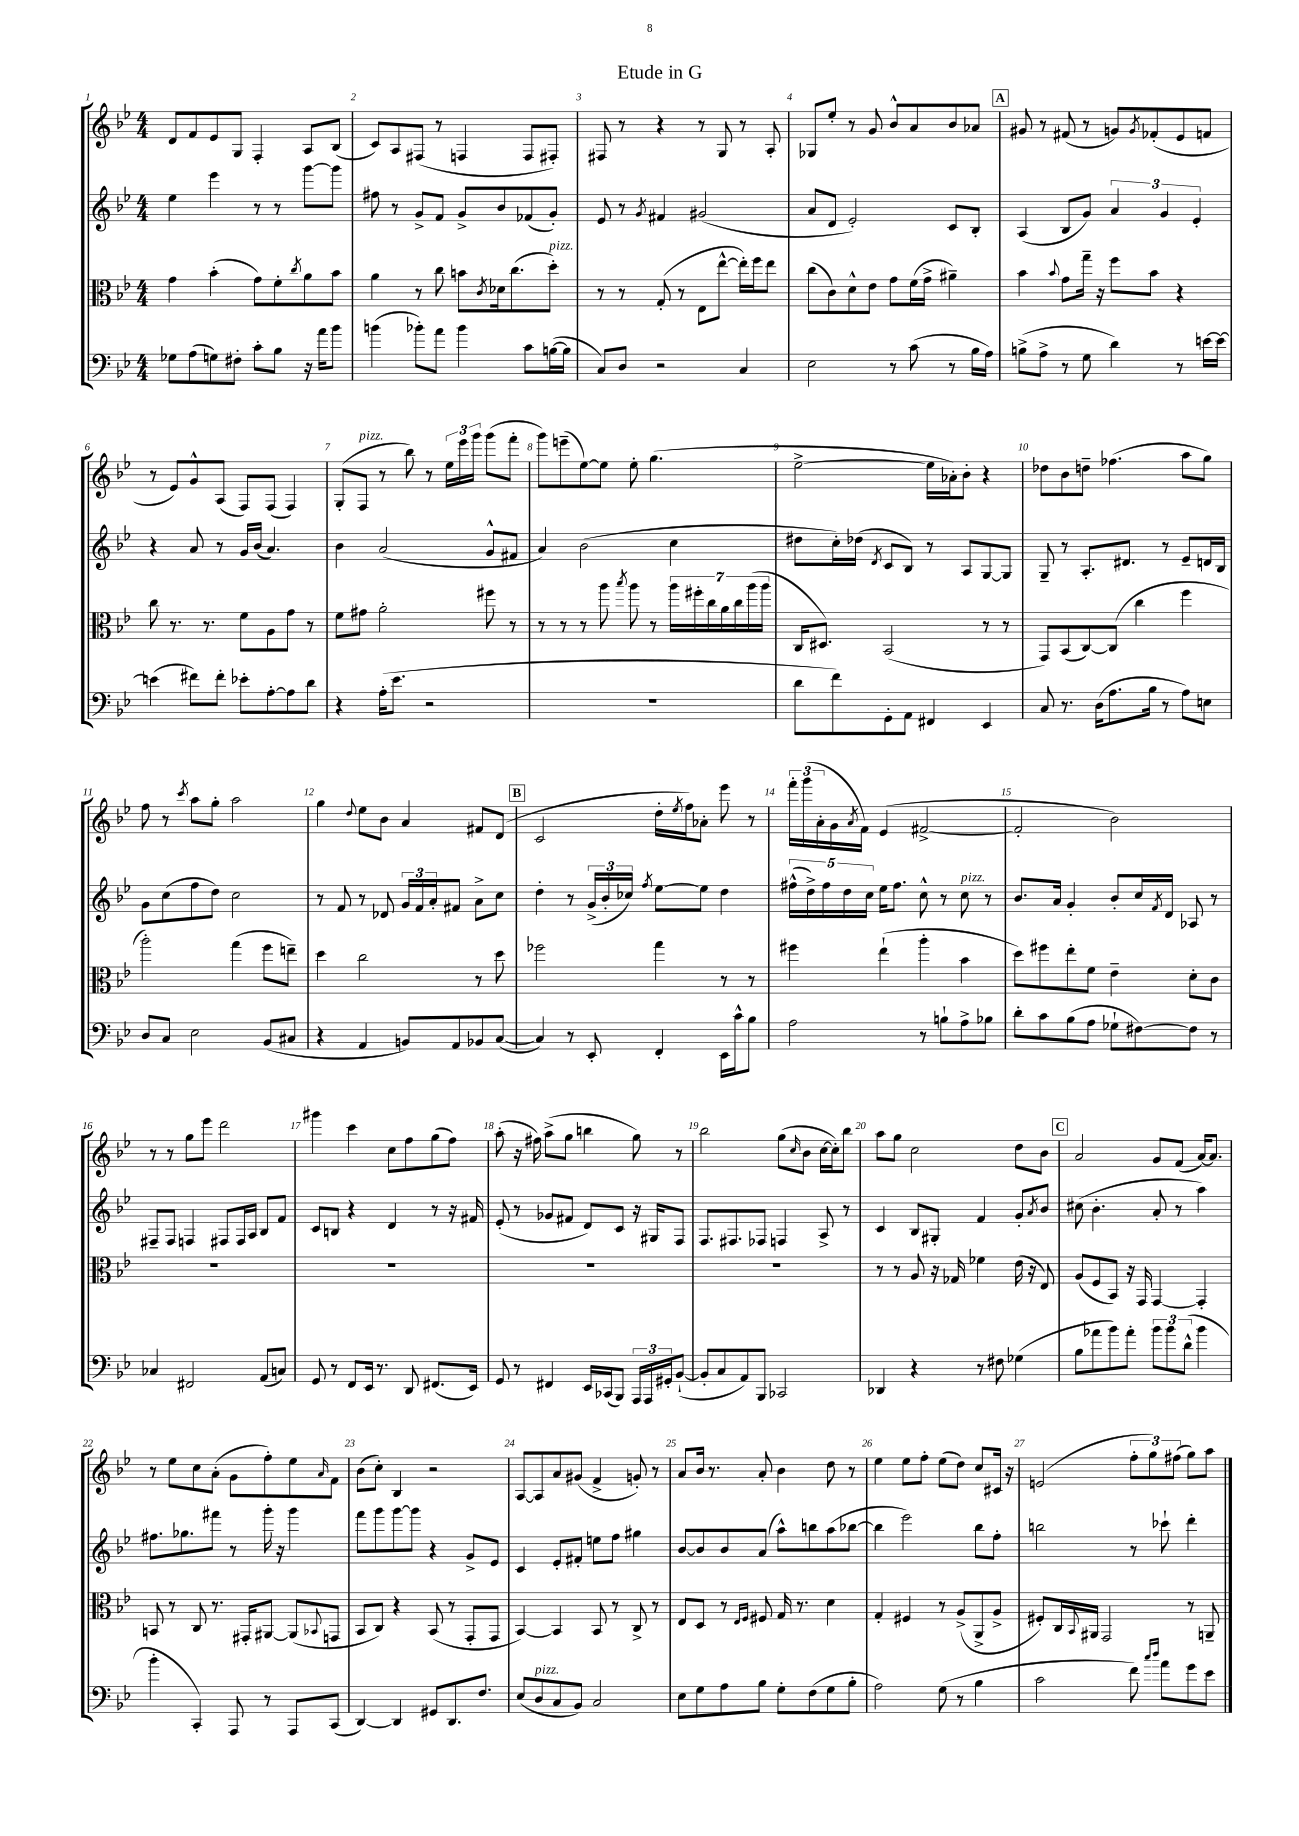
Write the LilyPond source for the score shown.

\header { title = "Etude in G" }
<<
\new StaffGroup <<
\new Staff = "s0" {
    \clef treble \key bes \major \numericTimeSignature \time 4/4
    d'8 f'8 ees'8 g8 f4-. a8 bes8( |
    c'8) a8 fis8( r8 f4 f8 fis8-.) |
    fis8 r8 r4 r8 g8 r8 a8-. |
    ges8 ees''8-. r8 g'8 bes'8-^ a'8 bes'8 aes'8 |
    \mark \markup { \box "A" } gis'8 r8 fis'8( r8 g'8) \acciaccatura { g'8 } fes'8-.( ees'8 f'8 |
    r8 ees'8) g'8-^ a8( f8) f8( f4) |
    g8-.( f8^\markup { \italic "pizz." } r8 bes''8) r8 \tuplet 3/2 { ees''16 ees'''16 g'''16 } g'''8( f'''8-. |
    g'''8) e'''8--( ees''8~) ees''8 ees''8-. g''4.( |
    ees''2~-> ees''16 aes'16-.) bes'8-. r4 |
    des''8 bes'8 d''8-- fes''4.( a''8 g''8) |
    f''8 r8 \acciaccatura { c'''8 } a''8 g''8-. a''2 |
    g''4 \appoggiatura { d''8 } ees''8 bes'8 a'4 fis'8 d'8( |
    \mark \markup { \box "B" } c'2 d''16-. \acciaccatura { ees''8 } f''16) aes'8-. ees'''8 r8 |
    \tuplet 3/2 { f'''16-. g'''16( a'16-. } g'16 \acciaccatura { a'8 } f'16) ees'4( fis'2~-> |
    fis'2-. bes'2) |
    r8 r8 g''8 ees'''8 d'''2 |
    gis'''4 c'''4 c''8 f''8 g''8( f''8) |
    a''8-.( r16 fis''16) a''8->( g''8 b''4 g''8) r8 |
    bes''2 g''8( \grace { c''16 } bes'8 c''16~ c''16-.) bes''8 |
    a''8 g''8 c''2 d''8 bes'8 |
    \mark \markup { \box "C" } a'2 g'8 f'8( a'16~) a'8. |
    r8 ees''8 c''8 a'8-.( g'8 f''8-.) ees''8 \grace { a'16 } f'8 |
    bes'8( c''8-.) bes4 r2 |
    a8~ a8 a'8 gis'8( f'4-> g'8-.) r8 |
    a'8 bes'16 r8. a'8-. bes'4 d''8 r8 |
    ees''4 ees''8 f''8-. ees''8( d''8) c''8 cis'16 r16 |
    e'2( \tuplet 3/2 { f''8-. g''8) fis''8( } g''8) a''8 \bar "|." |
}
\new Staff = "s1" {
    \clef treble \key bes \major \numericTimeSignature \time 4/4
    ees''4 ees'''4 r8 r8 g'''8~ g'''8 |
    fis''8 r8 g'8-> f'8 g'8-> bes'8 fes'8( g'8-.) |
    ees'8 r8 \acciaccatura { g'8 } fis'4 gis'2( |
    a'8 d'8 ees'2-.) c'8 bes8-. |
    \mark \markup { \box "A" } a4( bes8 g'8) \tuplet 3/2 { a'4 g'4 ees'4-. } |
    r4 a'8 r8 g'16 bes'16( a'4.) |
    bes'4 a'2( g'8-^ fis'8 |
    a'4) bes'2( c''4 |
    dis''8 c''16-.) des''16( \acciaccatura { d'8 } c'8 bes8) r8 a8 g8~ g8 |
    g8-- r8 a8.-. dis'8. r8 ees'8-- d'16 bes16 |
    g'8 c''8( f''8 d''8) c''2 |
    r8 f'8 r8 des'8 \tuplet 3/2 { g'16 f'16 a'16-. } fis'8 a'8-> c''8 |
    \mark \markup { \box "B" } d''4-. r8 \tuplet 3/2 { g'16->( bes'16-. ces''16) } \acciaccatura { f''8 } ees''8~ ees''8 d''4 |
    \tuplet 5/4 { fis''16-^( d''16->) fis''16 d''16 c''16 } ees''16 fis''8. c''8-^ r8 c''8^\markup { \italic "pizz." } r8 |
    bes'8. a'16 g'4-. bes'8-. c''16 \acciaccatura { f'8 } d'16 aes8 r8 |
    fis8-- fis8 f4 fis8 fis16 a16 bes8 f'8 |
    c'8 b8 r4 d'4 r8 r16 fis'16 |
    ees'8-.( r8 ges'8 fis'8 d'8) c'8 r16 gis16 f8 |
    f8. fis8. fes8 f4 a8-> r8 |
    c'4 bes8 gis8-. f'4 g'8-. \acciaccatura { a'8 } bes'8 |
    \mark \markup { \box "C" } cis''8( bes'4.-. a'8-. r8 a''4) |
    fis''8. ges''8. fis'''8 r8 g'''16-. r16 g'''4 |
    f'''8 g'''8 g'''8~ g'''8 r4 g'8-> ees'8 |
    c'4 ees'8-. fis'8-. e''8 f''8 gis''4 |
    bes'8~ bes'8 bes'8 a'8( a''8-^) b''8 a''8( bes''8~ |
    bes''4 ees'''2) bes''8 f''8-. |
    b''2 r8 ces'''8-! d'''4-. \bar "|." |
}
\new Staff = "s2" {
    \clef alto \key bes \major \numericTimeSignature \time 4/4
    g'4 bes'4-.( g'8) f'8-. \acciaccatura { c''8 } a'8 bes'8 |
    a'4 r8 c''8 b'8 \acciaccatura { c'8 } des'16 c''8.( d''8-.^\markup { \italic "pizz." }) |
    r8 r8 g8-.( r8 ees8 ees''8~-^ ees''16-.) f''16 ees''8 |
    c''8( c'8) d'8-^ ees'8 g'8 f'16( g'16-> ais'4--) |
    \mark \markup { \box "A" } bes'4 \appoggiatura { bes'8 } g'8 g''16-- r16 f''8 bes'8 r4 |
    c''8 r8. r8. f'8 a8 g'8 r8 |
    f'8 gis'8 a'2-. fis''8 r8 |
    r8 r8 r8 a''8 \acciaccatura { bes''8 } a''8 r8 \tuplet 7/4 { a''16 fis''16-. c''16 a'16 c''16 a''16( a''16 } |
    c16 dis8.) bes,2( r8 r8 |
    g,8) bes,8( c8~) c8( c''4 f''4 |
    a''2-.) g''4( f''8 e''8--) |
    d''4 c''2 r8 d''8 |
    \mark \markup { \box "B" } fes''2 g''4 r8 r8 |
    fis''4 ees''4-!( a''4-. bes'4 |
    d''8) fis''8 ees''8-. f'8 ees'4-- d'8-. c'8 |
    R1 |
    R1 |
    R1 |
    R1 |
    r8 r8 a8 r16 ges16 fes'4 ees'16( r16 ees8) |
    \mark \markup { \box "C" } a8( f8 bes,8) r16 g,16 g,4~ g,4-. |
    b,8 r8 c8 r8. gis,16-. ais,8~ ais,8( \appoggiatura { bes,8 } g,8 |
    bes,8 c8) r4 bes,8( r8 g,8-. g,8 |
    bes,4~) bes,4 bes,8 r8 c8-> r8 |
    ees8 d8 r8 \grace { ees16 f16 } fis8 g16 r8. d'4 |
    g4-. fis4 r8 a8->( a,8-> a8-> |
    fis8-.) c16 \appoggiatura { bes,8 } ais,16 g,2 r8 a,8-- \bar "|." |
}
\new Staff = "s3" {
    \clef bass \key bes \major \numericTimeSignature \time 4/4
    ges8 a8( g8) fis8-. c'8-. bes8 r16 a'16 bes'8 |
    b'4( bes'8-.) a'8 bes'4 c'8 b16~( b16 |
    c8) d8 r2 c4 |
    ees2 r8 c'8( r8 bes16 a16) |
    \mark \markup { \box "A" } b8->( a8-> r8 g8 d'4) r8 e'16~ e'16~ |
    e'4( fis'8) fis'8-. ees'8-. a8~-. a8 d'8 |
    r4 a16-.( ees'8. r2 |
    R1 |
    d'8 f'8) g,8-. a,8 fis,4 ees,4 |
    c8 r8. d16( a8. bes16 r8 a8) e8 |
    d8 c8 ees2 bes,8( cis8 |
    r4 a,4 b,8) a,8 bes,8 c8~( |
    \mark \markup { \box "B" } c4) r8 ees,8-. f,4-. ees,16 c'16-^ bes8 |
    a2 r8 b8-! a8-> bes8 |
    d'8-. c'8 bes8( a8 ges8-! fis8~) fis8 r8 |
    ces4 fis,2 a,8( c8) |
    g,8 r8 f,8 ees,16 r8. d,8 fis,8.( ees,16) |
    g,8 r8 fis,4 ees,16 ces,16( bes,,8) \tuplet 3/2 { a,,16 a,,16 gis,16-. } bes,8~-!( |
    bes,8-. c8 a,8) bes,,8 ces,2 |
    des,4 r4 r8 fis8 ges4( |
    \mark \markup { \box "C" } bes8 aes'8 bes'8) aes'8-. \tuplet 3/2 { bes'8 bes'8 d'8-^( } bes'4 |
    bes'4-. c,4-.) a,,8 r8 a,,8 c,8( |
    d,4~) d,4 gis,8 d,8. f8. |
    ees8( d8^\markup { \italic "pizz." } c8 bes,8) c2 |
    ees8 g8 a8 bes8 g8-. f8( g8 bes8-. |
    a2) g8( r8 bes4 |
    c'2 f'8) \grace { c''16 d''16 } a'8 g'8 ees'8 \bar "|." |
}
>>
>>
\layout { \context { \Score \override BarNumber.break-visibility = ##(#f #t #t) barNumberVisibility = #all-bar-numbers-visible } }
